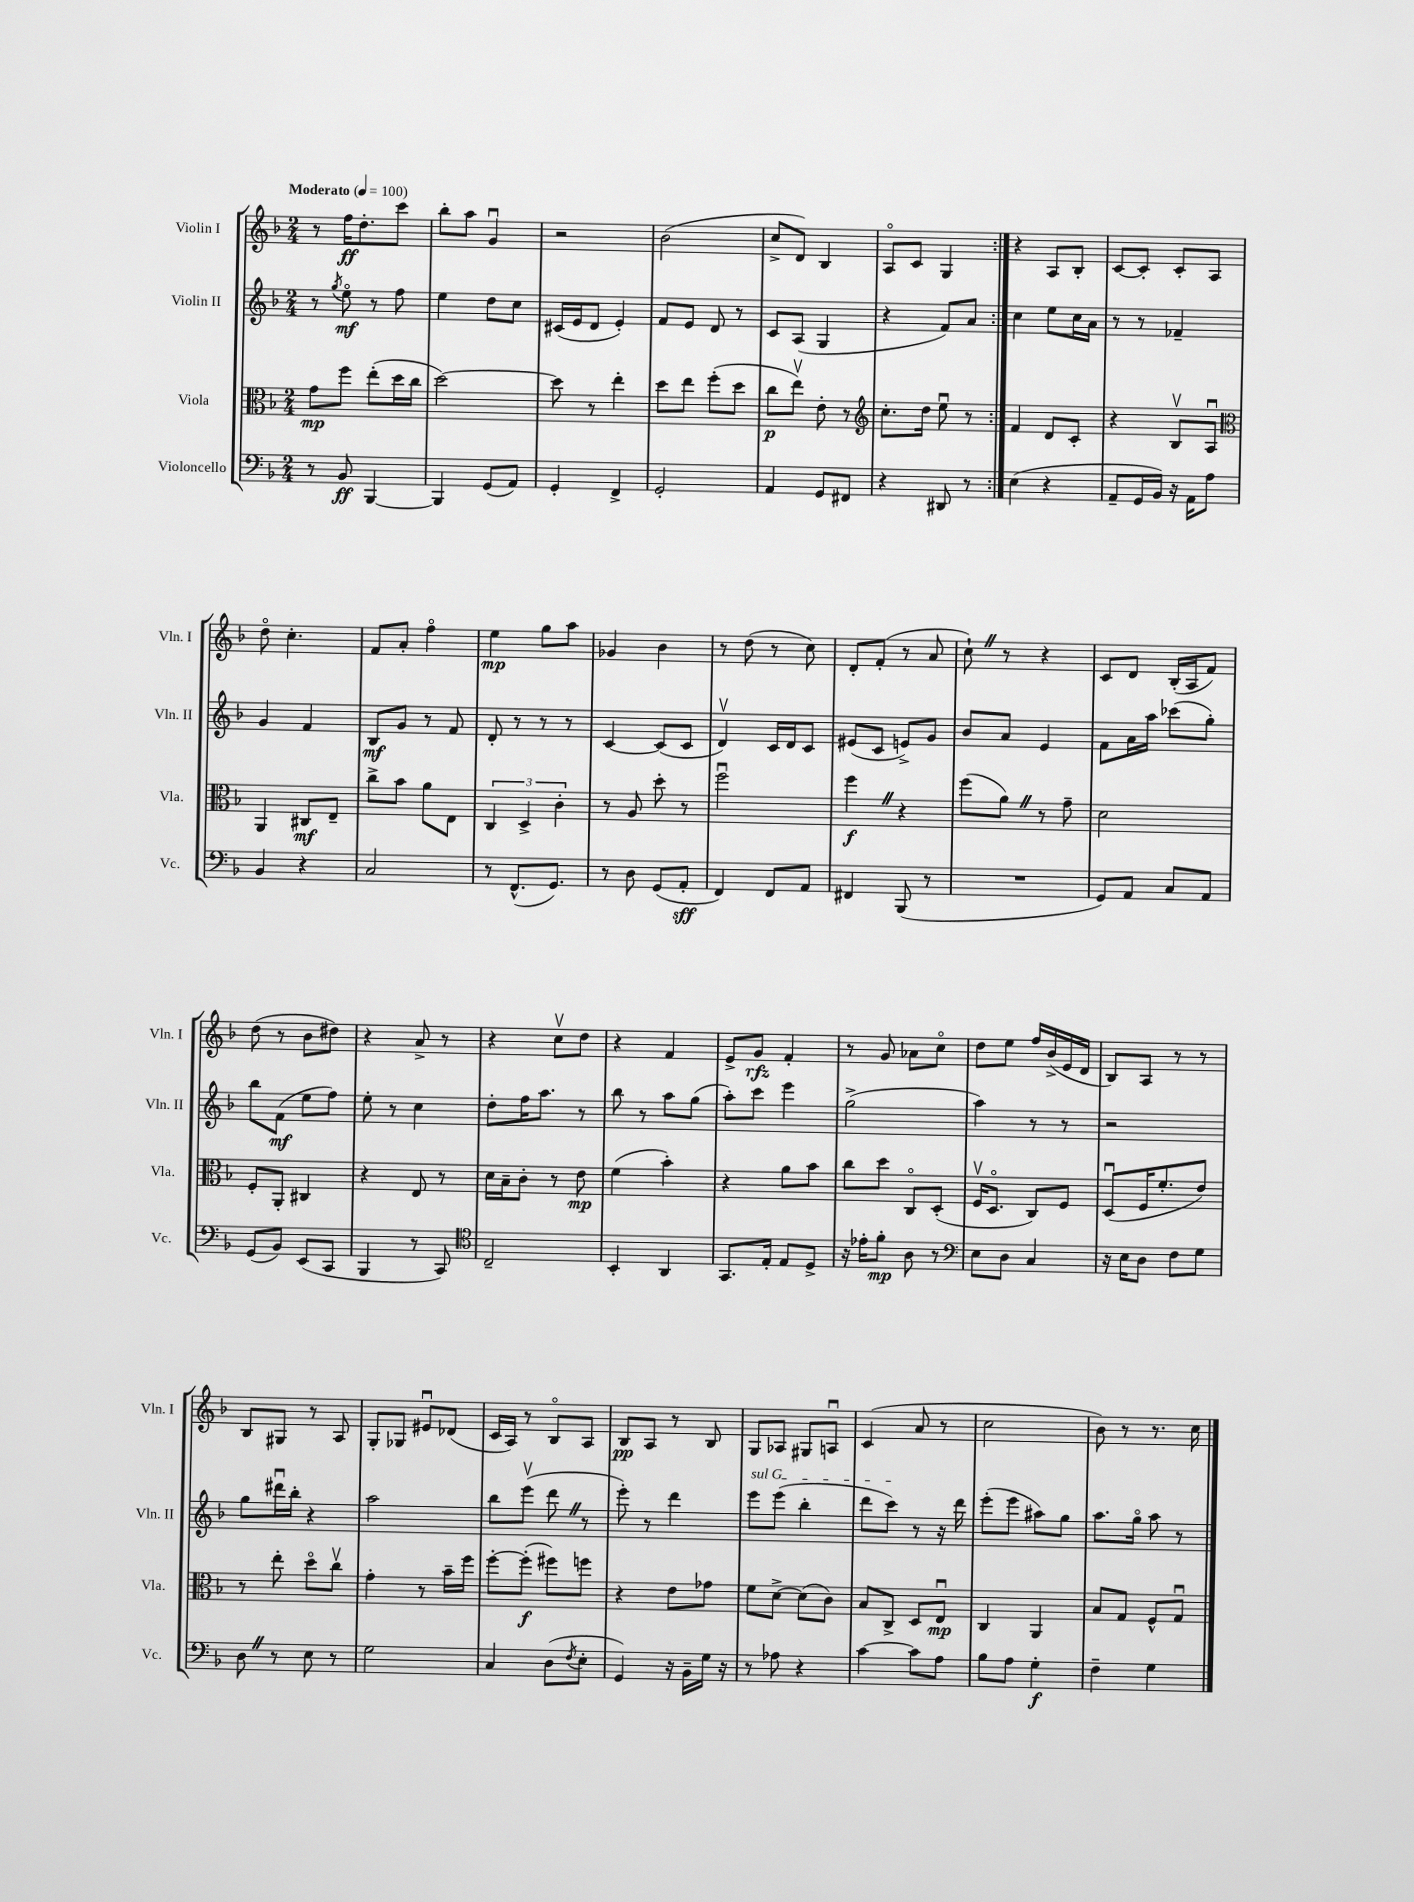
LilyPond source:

<<
\new StaffGroup <<
\new Staff = "s0" \with { instrumentName = "Violin I" shortInstrumentName = "Vln. I" } {
    \clef treble \key f \major \numericTimeSignature \time 2/4 \tempo "Moderato" 4 = 100
    \repeat volta 2 { r8 f''16\ff d''8.-. c'''8 |
    bes''8-. a''8 g'4\downbow |
    r2 |
    bes'2( |
    c''8-> d'8) bes4 |
    a8\flageolet c'8 g4 | }
    r4 a8 bes8-. |
    c'8~ c'8-. c'8-. a8 |
    d''8\flageolet c''4.-. |
    f'8 a'8-. f''4\flageolet |
    e''4\mp g''8 a''8 |
    ges'4 bes'4 |
    r8 d''8( r8 c''8) |
    d'8-. f'8-.( r8 a'8 |
    c''8-!) \once \override BreathingSign.text = \markup { \musicglyph "scripts.caesura.straight" } \breathe r8 r4 |
    c'8 d'8 bes16-.( a16 f'8) |
    d''8( r8 bes'8 dis''8) |
    r4 a'8-> r8 |
    r4 c''8\upbow d''8 |
    r4 f'4 |
    e'8-> g'8\rfz f'4-. |
    r8 g'8 aes'8 c''8\flageolet |
    d''8 e''8 f''16 bes'16->( e'16 d'16 |
    bes8) a8 r8 r8 |
    bes8 gis8 r8 a8 |
    g8-. ges8 eis'8\downbow des'8( |
    c'16 a16) r8 bes8\flageolet a8 |
    bes8\pp a8 r8 bes8 |
    g8 aes8 gis8 a8\downbow |
    c'4( a'8 r8 |
    c''2 |
    bes'8) r8 r8. c''16 \bar "|." |
}
\new Staff = "s1" \with { instrumentName = "Violin II" shortInstrumentName = "Vln. II" } {
    \clef treble \key f \major \numericTimeSignature \time 2/4
    \repeat volta 2 { r8 \acciaccatura { g''8 } e''8\flageolet\mf r8 f''8 |
    e''4 d''8 c''8 |
    cis'16( e'16 d'8 e'4-.) |
    f'8 e'8 d'8 r8 |
    c'8 a8( g4 |
    r4 f'8) a'8 | }
    c''4 e''8 c''16 a'16 |
    r8 r8 fes'4-- |
    g'4 f'4 |
    bes8\mf g'8 r8 f'8 |
    d'8-. r8 r8 r8 |
    c'4~ c'8( c'8 |
    d'4\upbow) c'16 d'16 c'8 |
    eis'8( c'8 e'8->) g'8 |
    bes'8 a'8 e'4 |
    f'8 a'16 a''16 ces'''8( g''8-.) |
    bes''8 f'8\mf( e''8 f''8) |
    e''8-. r8 c''4 |
    d''8-. f''16 a''8. r8 |
    bes''8 r8 a''8 g''8( |
    a''8-.) c'''8 e'''4 |
    g''2->( |
    a''4) r8 r8 |
    r2 |
    g''8 dis'''16\downbow bes''16-. r4 |
    a''2 |
    bes''8 e'''8\upbow( d'''8 \once \override BreathingSign.text = \markup { \musicglyph "scripts.caesura.straight" } \breathe r8 |
    e'''8-.) r8 d'''4 |
    \once \override TextSpanner.bound-details.left.text = \markup { \italic "sul G" } e'''8\startTextSpan e'''8( bes''4-. |
    d'''8 c'''8\stopTextSpan) r8 r16 d'''16 |
    e'''8-.( e'''8 ais''8) g''8 |
    a''8. g''16\flageolet a''8 r8 \bar "|." |
}
\new Staff = "s2" \with { instrumentName = "Viola" shortInstrumentName = "Vla." } {
    \clef alto \key f \major \numericTimeSignature \time 2/4
    \repeat volta 2 { g'8\mp f''8 e''8-.( d''16 c''16 |
    d''2~) |
    d''8 r8 e''4-. |
    d''8 e''8 f''8-.( d''8 |
    c''8\p e''8\upbow) e'8-. r8 |
    \clef treble c''8.-. d''16 e''8\downbow r8 | }
    f'4 d'8 c'8-. |
    r4 bes8\upbow a8\downbow |
    \clef alto a,4 cis8\mf e8-- |
    c''8-> bes'8 a'8 e8 |
    \tuplet 3/2 { c4 d4-> c'4-. } |
    r8 a8 d''8-. r8 |
    f''2\downbow |
    f''4\f \once \override BreathingSign.text = \markup { \musicglyph "scripts.caesura.straight" } \breathe r4 |
    f''8( a'8) \once \override BreathingSign.text = \markup { \musicglyph "scripts.caesura.straight" } \breathe r8 g'8-- |
    d'2 |
    f8-. a,8-. cis4 |
    r4 e8 r8 |
    d'16 bes16-- c'8-. r8 e'8\mp |
    f'4( bes'4-.) |
    r4 a'8 bes'8 |
    c''8 d''8 c8\flageolet d8-.( |
    f16\upbow d8.\flageolet c8) f8 |
    d8\downbow( f16 f'8.-. e'8) |
    r8 e''8-. d''8\flageolet c''8\upbow |
    g'4-. r8 bes'16-- f''16 |
    f''8~-. f''8-.\f( fis''8) f''8 |
    r4 e'8 ges'8 |
    f'8 d'8~-> d'8( c'8) |
    bes8 c8-> d8 e8\downbow\mp |
    c4 a,4 |
    bes8 g8 f8-^ g8\downbow \bar "|." |
}
\new Staff = "s3" \with { instrumentName = "Violoncello" shortInstrumentName = "Vc." } {
    \clef bass \key f \major \numericTimeSignature \time 2/4
    \repeat volta 2 { r8 bes,8\ff bes,,4~ |
    bes,,4 g,8( a,8) |
    g,4-. f,4-> |
    g,2-. |
    a,4 g,8 fis,8 |
    r4 dis,8 r8 | }
    e4( r4 |
    a,8-- g,16 bes,16) r16 a,16 a8 |
    bes,4 r4 |
    c2 |
    r8 f,8.-^( g,8.) |
    r8 d8 g,8( a,8-.\sff |
    f,4) f,8 a,8 |
    fis,4 bes,,8( r8 |
    R2 |
    g,8) a,8 c8 a,8 |
    g,8( bes,8) e,8( c,8 |
    bes,,4 r8 c,8) |
    \clef tenor c2-- |
    bes,4-. a,4 |
    g,8. e16-. e8 d8-> |
    r16 ees'16-. f'8-.\mp a8 r8 |
    \clef bass e8 d8 c4 |
    r16 e16 d8 f8 g8 |
    d8 \once \override BreathingSign.text = \markup { \musicglyph "scripts.caesura.straight" } \breathe r8 e8 r8 |
    g2 |
    c4 d8( \acciaccatura { f8 } e8-. |
    g,4) r16 bes,16-- g16 r16 |
    r8 aes8 r4 |
    c'4~ c'8 a8 |
    bes8 a8 g4-.\f |
    f4-- g4 \bar "|." |
}
>>
>>
\layout { \context { \Score \remove "Bar_number_engraver" } }
